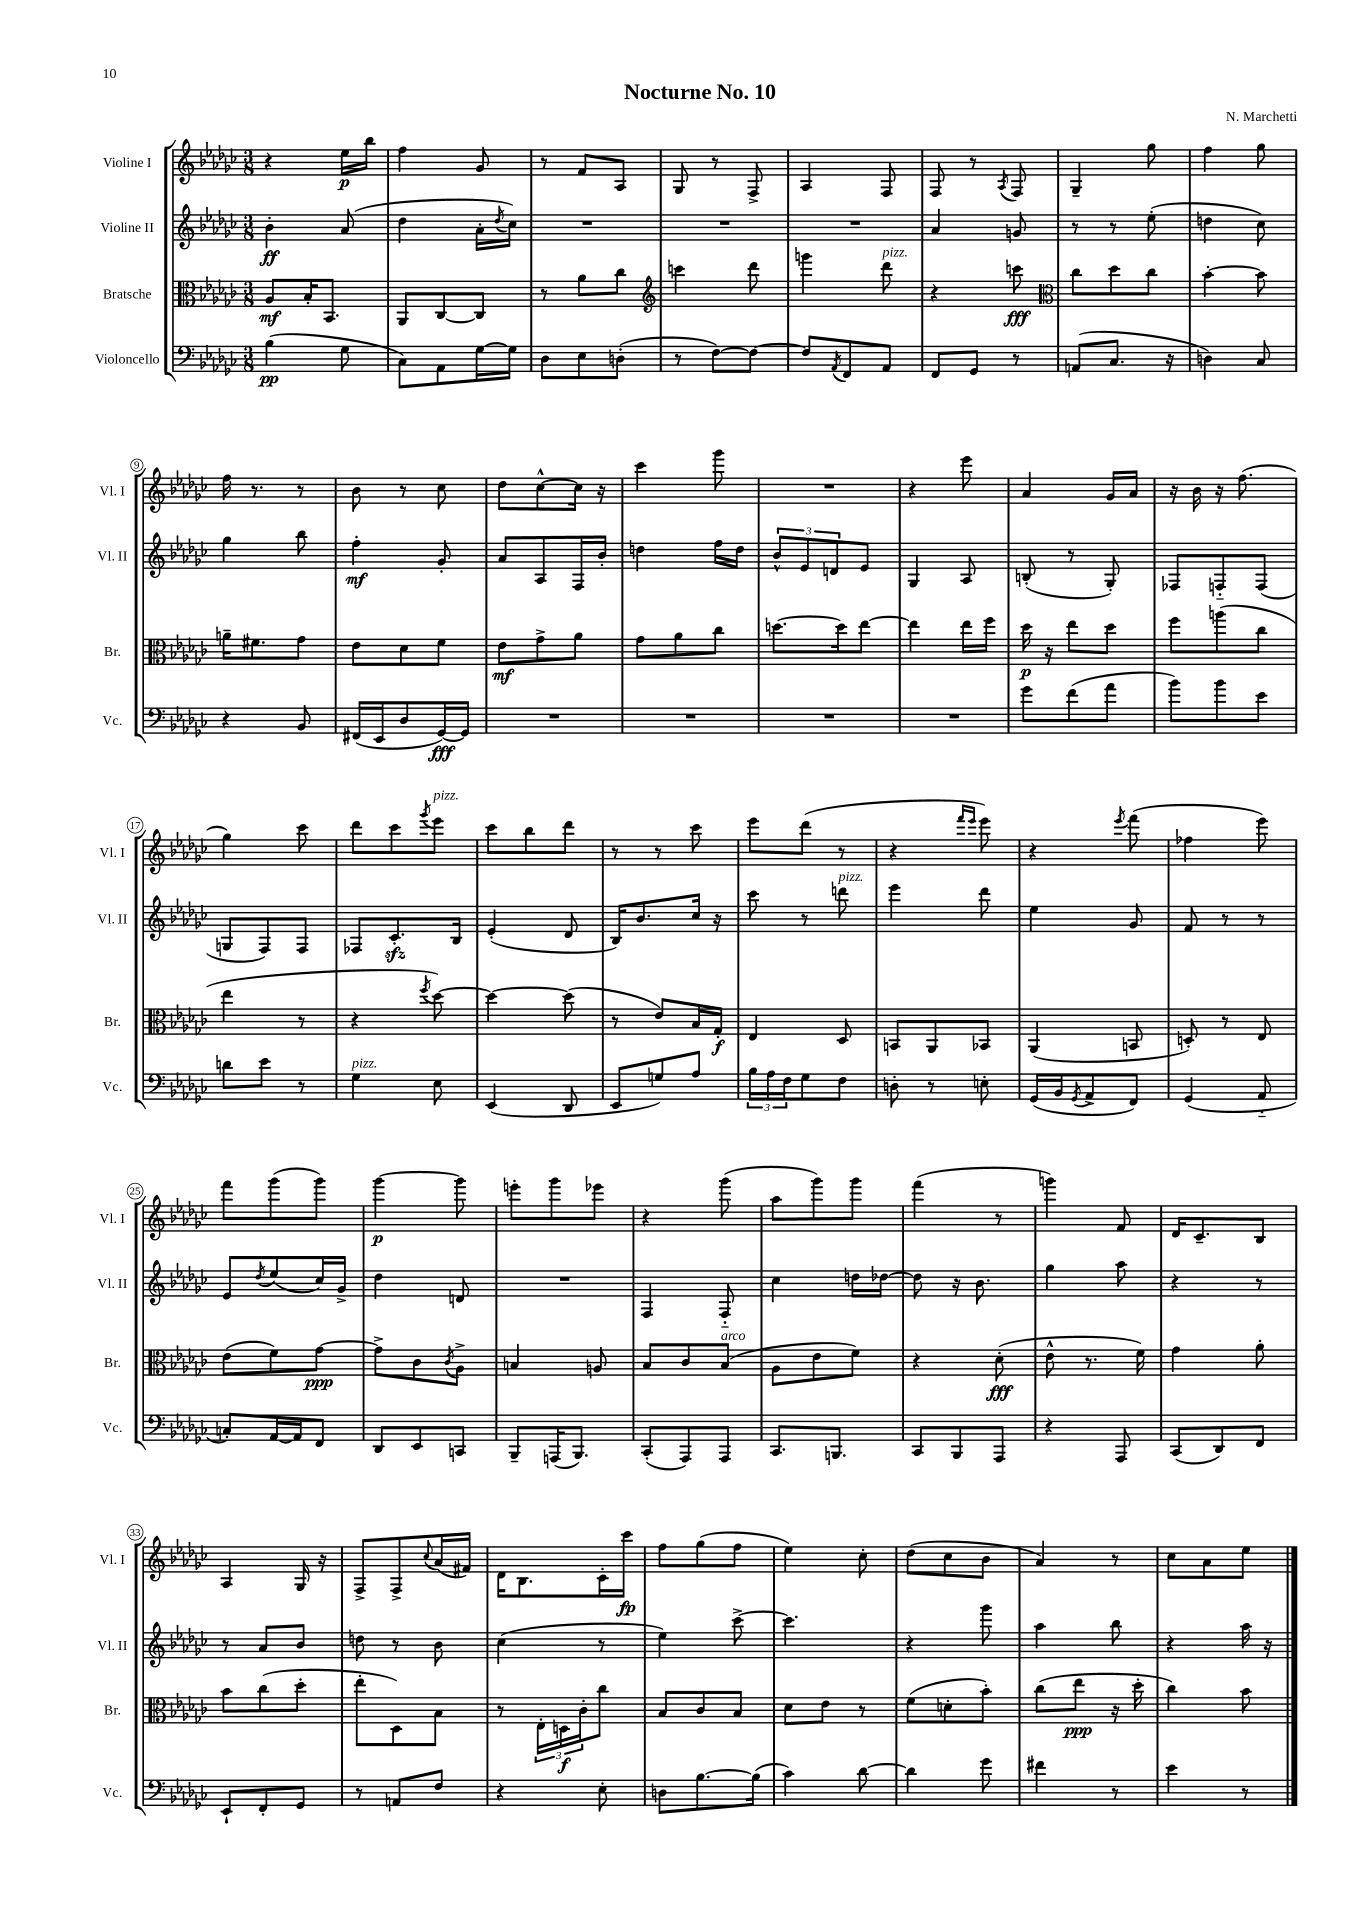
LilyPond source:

\header { title = "Nocturne No. 10" composer = "N. Marchetti" }
<<
\new StaffGroup <<
\new Staff = "s0" \with { instrumentName = "Violine I" shortInstrumentName = "Vl. I" } {
    \clef treble \key ges \major \numericTimeSignature \time 3/8
    r4 ees''16\p bes''16 |
    f''4 ges'8 |
    r8 f'8 aes8 |
    ges8 r8 f8-> |
    aes4 f8 |
    f8 r8 \acciaccatura { aes8 } f8 |
    ges4-- ges''8 |
    f''4 ges''8 |
    f''16 r8. r8 |
    bes'8 r8 ces''8 |
    des''8 ces''8~-^ ces''16 r16 |
    ces'''4 ges'''8 |
    R4. |
    r4 ees'''8 |
    aes'4 ges'16 aes'16 |
    r16 bes'16 r16 f''8.( |
    ges''4) ces'''8 |
    des'''8 ces'''8 \acciaccatura { ges'''8 } ees'''8^\markup { \italic "pizz." } |
    ces'''8 bes''8 des'''8 |
    r8 r8 ces'''8 |
    ees'''8 des'''8( r8 |
    r4 \grace { f'''16 ees'''16 } ees'''8) |
    r4 \acciaccatura { ees'''8 } f'''8( |
    fes''4 ees'''8) |
    f'''8 ges'''8( ges'''8) |
    ges'''4~\p ges'''8 |
    e'''8-. ges'''8 ees'''8 |
    r4 ges'''8( |
    aes''8 ges'''8) ges'''8 |
    f'''4( r8 |
    g'''4) f'8 |
    des'16 ces'8.-- bes8 |
    aes4 ges16 r16 |
    f8-> f8-> \appoggiatura { ces''8 } aes'16( fis'16) |
    des'16 bes8. ces'16-. ces'''16\fp |
    f''8 ges''8( f''8 |
    ees''4) ces''8-. |
    des''8( ces''8 bes'8 |
    aes'4) r8 |
    ces''8 aes'8 ees''8 \bar "|." |
}
\new Staff = "s1" \with { instrumentName = "Violine II" shortInstrumentName = "Vl. II" } {
    \clef treble \key ges \major \numericTimeSignature \time 3/8
    bes'4-.\ff aes'8( |
    des''4 aes'16-. \acciaccatura { des''8 } ces''16) |
    R4. |
    R4. |
    R4. |
    aes'4 g'8 |
    r8 r8 ees''8-.( |
    d''4 ces''8) |
    ges''4 bes''8 |
    f''4-.\mf ges'8-. |
    aes'8 aes8 f16 bes'16-. |
    d''4 f''16 d''16 |
    \tuplet 3/2 { bes'8-^ ees'8 d'8 } ees'8 |
    ges4 aes8 |
    b8-.( r8 ges8-.) |
    fes8 f8-_ f8( |
    g8 f8) f8 |
    fes8 ces'8.-.\sfz bes16 |
    ees'4-.( des'8 |
    bes16) bes'8. ces''16 r16 |
    ces'''8 r8 d'''8^\markup { \italic "pizz." } |
    ees'''4 des'''8 |
    ees''4 ges'8 |
    f'8 r8 r8 |
    ees'8 \acciaccatura { des''8 } ees''8( ces''16) ges'16-> |
    des''4 d'8 |
    R4. |
    f4 f8-_ |
    ces''4 d''16 des''16~ |
    des''8 r16 bes'8. |
    ges''4 aes''8 |
    r4 r8 |
    r8 aes'8 bes'8 |
    d''8 r8 bes'8 |
    ces''4( r8 |
    ees''4) ces'''8~-> |
    ces'''4. |
    r4 ges'''8 |
    aes''4 bes''8 |
    r4 aes''16 r16 \bar "|." |
}
\new Staff = "s2" \with { instrumentName = "Bratsche" shortInstrumentName = "Br." } {
    \clef alto \key ges \major \numericTimeSignature \time 3/8
    aes8\mf bes16-. bes,8. |
    aes,8 ces8~ ces8 |
    r8 aes'8 ces''8 |
    \clef treble c'''4 des'''8 |
    g'''4 des'''8^\markup { \italic "pizz." } |
    r4 c'''8\fff |
    \clef alto ces''8 des''8 ces''8 |
    bes'4~-. bes'8 |
    a'16-- fis'8. ges'8 |
    ees'8 des'8 f'8 |
    ees'8\mf ges'8-> aes'8 |
    ges'8 aes'8 ces''8 |
    d''8.~ d''16 ees''8~ |
    ees''4 ees''16 f''16 |
    des''16\p r16 ees''8 des''8 |
    f''8 a''8( ces''8 |
    ees''4 r8 |
    r4 \acciaccatura { f''8 } des''8~) |
    des''4~ des''8( |
    r8 ees'8) bes16 ges16-.\f |
    ees4 des8 |
    b,8 aes,8 bes,8 |
    aes,4( b,8 |
    d8-.) r8 ees8 |
    ees'8( f'8) ges'8~\ppp |
    ges'8-> ces'8 \acciaccatura { ces'8 } aes8-> |
    b4 a8 |
    bes8 ces'8 bes8^\markup { \italic "arco" }( |
    aes8 ees'8 f'8) |
    r4 des'8-.\fff( |
    ees'8-^ r8. f'16) |
    ges'4 aes'8-. |
    bes'8 ces''8( des''8-. |
    ees''8-. des8) bes8 |
    r8 \tuplet 3/2 { ees16-. d16\f ces'16-. } ces''8 |
    bes8 ces'8 bes8 |
    des'8 ees'8 r8 |
    f'8( d'8-. bes'8-.) |
    ces''8( ees''8\ppp r16 des''16-. |
    ces''4) bes'8 \bar "|." |
}
\new Staff = "s3" \with { instrumentName = "Violoncello" shortInstrumentName = "Vc." } {
    \clef bass \key ges \major \numericTimeSignature \time 3/8
    bes4\pp( ges8 |
    ces8) aes,8 ges16~ ges16 |
    des8 ees8 d8-.( |
    r8 f8~) f8~ |
    f8 \acciaccatura { aes,8 } f,8 aes,8 |
    f,8 ges,8 r8 |
    a,8( ces8. r16 |
    d4) ces8 |
    r4 bes,8 |
    fis,16( ees,16 des8 ges,16~\fff) ges,16 |
    R4. |
    R4. |
    R4. |
    R4. |
    ges'8 f'8( aes'8 |
    bes'8) bes'8 ees'8 |
    d'8 ees'8 r8 |
    ges4^\markup { \italic "pizz." } ees8 |
    ees,4( des,8 |
    ees,8 g8) aes8 |
    \tuplet 3/2 { bes16 aes16 f16 } ges8 f8 |
    d8-. r8 e8-. |
    ges,16( bes,16 \acciaccatura { ges,8 } aes,8-> f,8) |
    ges,4( aes,8-_ |
    c8-.) aes,16~ aes,16 f,8 |
    des,8 ees,8 c,8 |
    bes,,8-- a,,16( bes,,8.) |
    ces,8-.( aes,,8) aes,,8 |
    ces,8. b,,8. |
    ces,8 bes,,8 aes,,8 |
    r4 aes,,8 |
    ces,8( des,8) f,8 |
    ees,8-! f,8-. ges,8 |
    r8 a,8 f8 |
    r4 ees8-. |
    d8 bes8.~ bes16( |
    ces'4) des'8~ |
    des'4 ges'8 |
    fis'4 r8 |
    ees'4 r8 \bar "|." |
}
>>
>>
\layout { \context { \Score \override BarNumber.stencil = #(make-stencil-circler 0.1 0.3 ly:text-interface::print) } }
